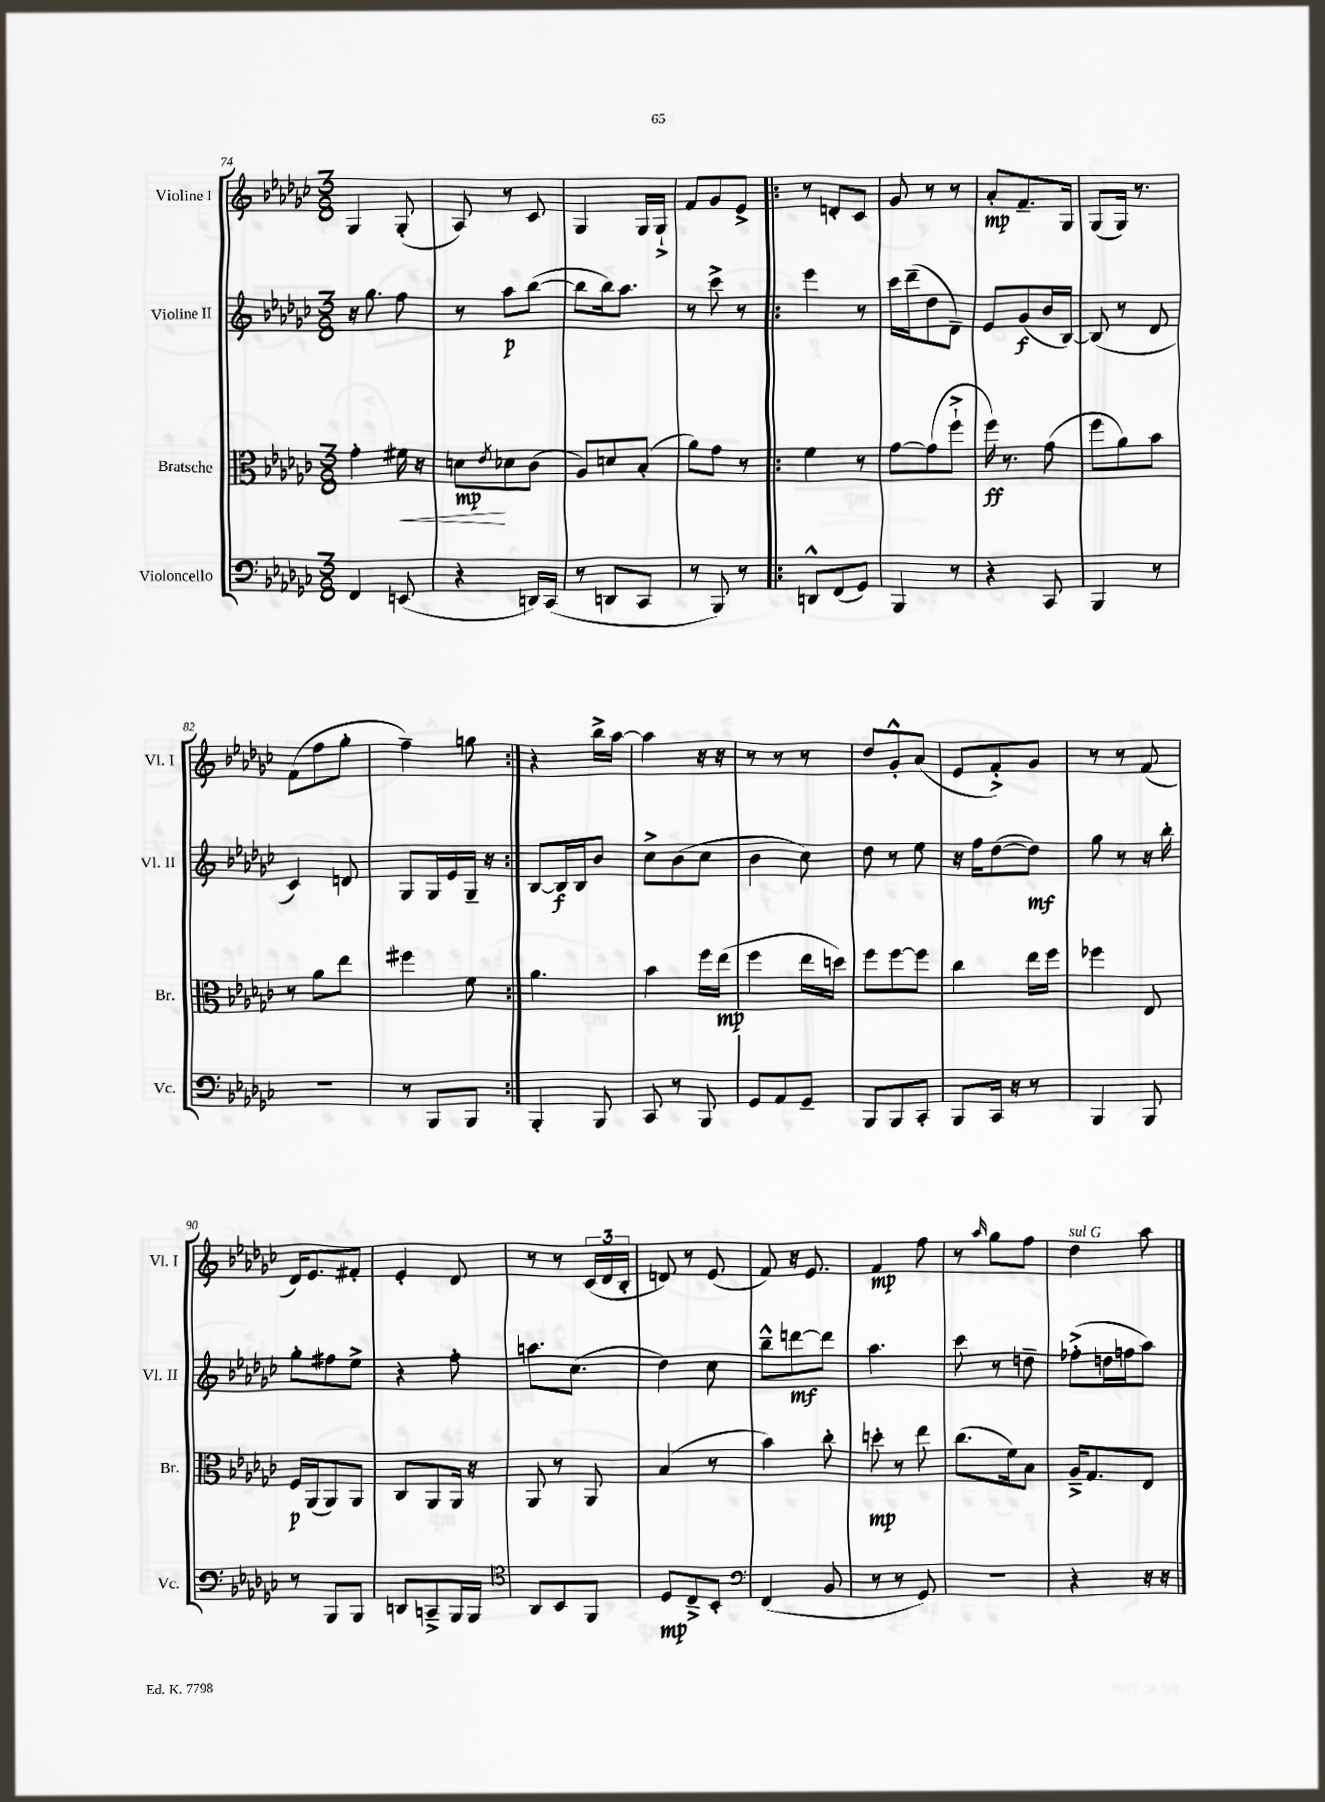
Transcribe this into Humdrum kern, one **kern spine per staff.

**kern	**dynam	**kern	**dynam	**kern	**dynam	**kern	**dynam
*part4	*part4	*part3	*part3	*part2	*part2	*part1	*part1
*staff4	*staff4	*staff3	*staff3	*staff2	*staff2	*staff1	*staff1
*I"Violoncello	*	*I"Bratsche	*	*I"Violine II	*	*I"Violine I	*
*I'Vc.	*	*I'Br.	*	*I'Vl. II	*	*I'Vl. I	*
*clefF4	*	*clefC3	*	*clefG2	*	*clefG2	*
*k[b-e-a-d-g-c-]	*	*k[b-e-a-d-g-c-]	*	*k[b-e-a-d-g-c-]	*	*k[b-e-a-d-g-c-]	*
*M3/8	*	*M3/8	*	*M3/8	*	*M3/8	*
=74	=74	=74	=74	=74	=74	=74	=74
4FF/	.	4g-'\	.	16r	.	4G-/	.
.	.	.	.	8.gg-\	.	.	.
!	!	!	!LO:HP:b	!	!	!	!
(8EEn/	.	16f#X\	<	8ff\	.	(8G-'/	.
.	.	16r	.	.	.	.	.
=75	=75	=75	=75	=75	=75	=75	=75
4r	.	8dn\L	mp	8r	.	8A-/)	.
.	.	8qe-/	.	.	.	.	.
.	.	8d-X\	[	8aa-\L	p	8r	.
16DDn/LL)	.	(8c-\J	.	([8bb-\J	.	8c-/	.
(16CC-/JJ	.	.	.	.	.	.	.
=76	=76	=76	=76	=76	=76	=76	=76
8r	.	8A-/L)	.	8bb-\L]	.	4G-/	.
8DDn/L	.	8dn/	.	16bb-\k)	.	.	.
.	.	.	.	8.aa-\J	.	.	.
8CC-/J	.	(8B-'/J	.	.	.	16G-/LL	.
.	.	.	.	.	.	16G-`^/JJ	.
=77	=77	=77	=77	=77	=77	=77	=77
8r	.	8a-\L)	.	8r	.	8f/L	.
8BBB-/)	.	8g-\J	.	8ccc-^\	.	8g-/	.
8r	.	8r	.	8r	.	8e-^/J	.
=78!|:	=78!|:	=78!|:	=78!|:	=78!|:	=78!|:	=78!|:	=78!|:
8DDn^^/L	.	4f\	.	4eee-\	.	8r	.
(8FF/	.	.	.	.	.	8dn'/L	.
8GG-/J)	.	8r	.	8r	.	8c-/J	.
=79	=79	=79	=79	=79	=79	=79	=79
4BBB-/	.	[8g-\L	.	16ccc-\LL	.	8g-/	.
.	.	.	.	(16ddd-~\J	.	.	.
.	.	(8g-\]	.	8dd-\	.	8r	.
8r	.	8ff`^\J	.	8d-~\J)	.	8r	.
=80	=80	=80	=80	=80	=80	=80	=80
4r	.	16ff\)	ff	8e-/L	.	8a-'/L	mp
.	.	8.r	.	.	.	.	.
.	.	.	.	(8g-/	f	8.f~/	.
8CC-/	.	(8g-\	.	16b-/L	.	.	.
.	.	.	.	[16B-/JJ)	.	16G-/Jk	.
=81	=81	=81	=81	=81	=81	=81	=81
4BBB-/	.	8ff\L	.	(8B-/]	.	(8G-/L	.
.	.	8a-\)	.	8r	.	16G-/Jk)	.
.	.	.	.	.	.	8.r	.
8r	.	8b-\J	.	8d-/	.	.	.
!!LO:LB:g=z
=82	=82	=82	=82	=82	=82	=82	=82
4.r	.	8r	.	4c-/)	.	(8f\L	.
.	.	8a-\L	.	.	.	8ff\	.
.	.	8ee-\J	.	8dn/	.	8gg-'\J	.
=83	=83	=83	=83	=83	=83	=83	=83
8r	.	4ff#X\	.	8G-/L	.	4ff~\)	.
8BBB-/L	.	.	.	16G-/L	.	.	.
.	.	.	.	16e-/	.	.	.
8BBB-/J	.	8f\	.	16G-~/JJ	.	8ggn\	.
.	.	.	.	16r	.	.	.
=84:|!	=84:|!	=84:|!	=84:|!	=84:|!	=84:|!	=84:|!	=84:|!
4BBB-'/	.	4.a-\	.	[8B-/L	.	4r	.
.	.	.	.	16B-/L]	f	.	.
.	.	.	.	16B-/J	.	.	.
8BBB-/	.	.	.	8b-/J	.	16bb-^\LL	.
.	.	.	.	.	.	[16aa-\JJ	.
=85	=85	=85	=85	=85	=85	=85	=85
8CC-/	.	4b-\	.	8cc-^\L	.	4aa-\]	.
8r	.	.	.	(8b-\	.	.	.
8BBB-/	.	16ff\LL	.	8cc-\J	.	16r	.
.	.	(16ee-\JJ	mp	.	.	16r	.
=86	=86	=86	=86	=86	=86	=86	=86
8GG-/L	.	4ff\	.	4b-\	.	8r	.
8AA-/	.	.	.	.	.	8r	.
8GG-~/J	.	16ee-\LL	.	8cc-\)	.	8r	.
.	.	16ddn\JJ)	.	.	.	.	.
=87	=87	=87	=87	=87	=87	=87	=87
8BBB-/L	.	8ff\L	.	8dd-\	.	8dd-/L	.
8BBB-/	.	[8ff\	.	8r	.	8g-'^^/	.
8CC-'/J	.	8ff\J]	.	8ee-\	.	(8a-/J	.
=88	=88	=88	=88	=88	=88	=88	=88
8BBB-/L	.	4cc-\	.	16r	.	8e-/L	.
.	.	.	.	16ff\KL	.	.	.
16CC-/Jk	.	.	.	([8dd-\	.	8f'^/)	.
16r	.	.	.	.	.	.	.
8r	.	16ee-\LL	.	8dd-\J])	mf	8g-/J	.
.	.	16ff\JJ	.	.	.	.	.
=89	=89	=89	=89	=89	=89	=89	=89
4BBB-/	.	4ff-X\	.	8gg-\	.	8r	.
.	.	.	.	8r	.	8r	.
8BBB-/	.	8E-/	.	16r	.	(8f/	.
.	.	.	.	16bb-'\	.	.	.
!!LO:LB:g=z
=90	=90	=90	=90	=90	=90	=90	=90
8r	.	16F/LL	p	8gg-'\L	.	16d-/KL)	.
.	.	(16AA-/J	.	.	.	8.e-/	.
8BBB-/L	.	8AA-/)	.	8ff#X\	.	.	.
8BBB-/J	.	8AA-/J	.	8ee-^\J	.	8f#X'/J	.
=91	=91	=91	=91	=91	=91	=91	=91
8DDn/L	.	8C-/L	.	4r	.	4e-'/	.
8CCn~^/	.	8AA-/	.	.	.	.	.
16BBB-/L	.	16AA-/Jk	.	8ff'\	.	8d-/	.
16BBB-/JJ	.	16r	.	.	.	.	.
=92	=92	=92	=92	=92	=92	=92	=92
*clefC4	*	*	*	*	*	*	*
8AA-/L	.	8AA-/	.	8.aan\L	.	8r	.
8BB-/	.	8r	.	.	.	8r	.
.	.	.	.	(8.cc-\J	.	.	.
8FF/J	.	8AA-/	.	.	.	(24c-/LL	.
.	.	.	.	.	.	24d-/	.
.	.	.	.	.	.	24B-'/JJ	.
=93	=93	=93	=93	=93	=93	=93	=93
8D-/L	mp	(4B-/	.	4dd-\)	.	8dn/)	.
8C-~^/	.	.	.	.	.	8r	.
8BB-'/J	.	8r	.	8cc-\	.	(8e-/	.
=94	=94	=94	=94	=94	=94	=94	=94
*clefF4	*	*	*	*	*	*	*
(4FF/	.	4b-\)	.	8bb-~^^\L	.	8f/)	.
.	.	.	.	[8dddn\	mf	16r	.
.	.	.	.	.	.	8.e-/	.
8BB-/	.	8cc-'\	.	8ddd\J]	.	.	.
=95	=95	=95	=95	=95	=95	=95	=95
8r	.	8ddn'\	mp	4.aa-\	.	4f/	mp
8r	.	8r	.	.	.	.	.
8GG-/)	.	8ee-\	.	.	.	8ff\	.
=96	=96	=96	=96	=96	=96	=96	=96
4.r	.	(8.cc-\L	.	8ccc-\	.	8r	.
.	.	.	.	.	.	16qqaa-/	.
.	.	.	.	8r	.	8gg-\L	.
.	.	16f\k)	.	.	.	.	.
.	.	8B-\J	.	8ddn~\	.	8ff\J	.
=97	=97	=97	=97	=97	=97	=97	=97
!	!	!	!	!	!	!LO:TX:a:i:t=sul G	!
4r	.	16A-~^/KL	.	(8ff-X'^\L	.	4dd-\	.
.	.	8.G-/	.	.	.	.	.
.	.	.	.	16ddn\L	.	.	.
.	.	.	.	16ffn\J	.	.	.
16r	.	8E-/J	.	8aa-\J)	.	8aa-\	.
16r	.	.	.	.	.	.	.
==	==	==	==	==	==	==	==
*-	*-	*-	*-	*-	*-	*-	*-
